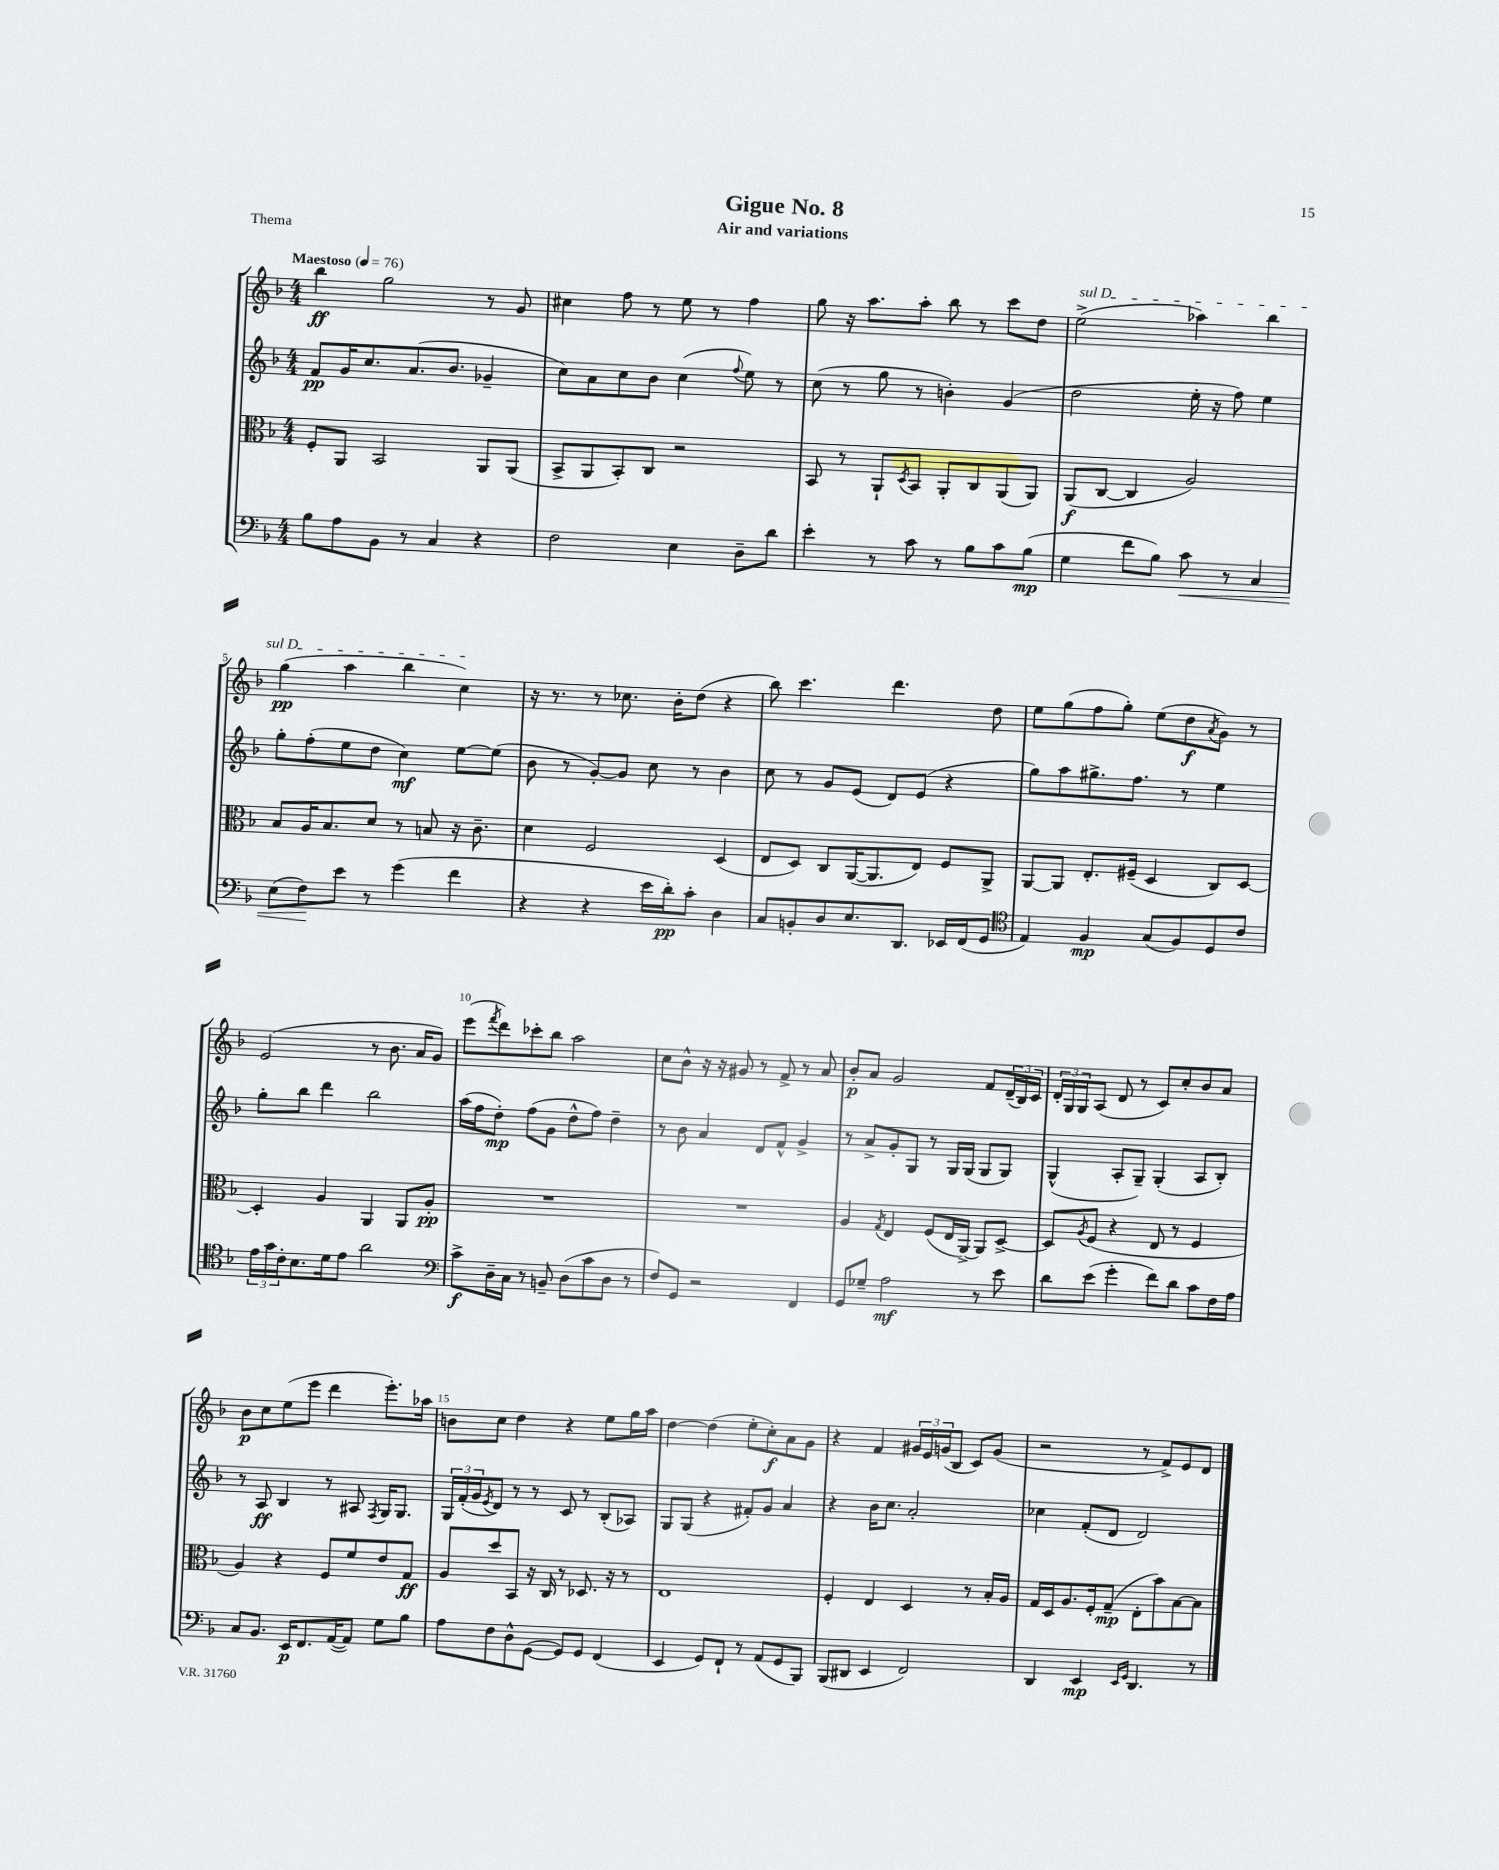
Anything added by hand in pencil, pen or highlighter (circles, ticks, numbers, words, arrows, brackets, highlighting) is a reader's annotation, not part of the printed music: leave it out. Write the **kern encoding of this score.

**kern	**kern	**kern	**kern
*staff4	*staff3	*staff2	*staff1
*clefF4	*clefC3	*clefG2	*clefG2
*k[b-]	*k[b-]	*k[b-]	*k[b-]
*M4/4	*M4/4	*M4/4	*M4/4
*MM76	*MM76	*MM76	*MM76
8B-	8F'	8f	4bb-
8A	8AA	16g	.
.	.	8.cc	.
8BB-	2BB-	.	2gg
8r	.	(8.a	.
4C	.	.	.
.	.	8.b-	.
4r	8AA	4g-~	8r
.	(8AA	.	8g
=	=	=	=
2F	8BB-^	8cc)	4cc#
.	8AA	8a	.
.	8BB-')	8cc	8ff
.	8C	8b-	8r
4E	2r	(4cc	8ee
.	.	.	8r
.	.	8qqff	.
8D~	.	8ee)	4ff
8d	.	8r	.
=	=	=	=
4e'	8BB-	(8cc	8gg
.	8r	8r	16r
.	.	.	8.aa
8r	8AA`	8gg	.
.	8qD	.	.
8c	8BB-	8r	8aa'
8r	8AA'	4b')	8bb-
8B-	8C	.	8r
8c	(8AA	(4g	8ccc
(8B-	8AA)	.	8dd
=	=	=	=
4G	(8AA	2dd	(2ee^
.	[8C	.	.
8f	4C]	.	.
8B-)	.	.	.
8c	2A)	16ee'	4aa-)
.	.	16r	.
8r	.	8ff)	.
4C	.	4ee	4bb-
=	=	=	=
(8E	8B-	8gg'	(4gg
8F)	16A	(8ff'	.
.	8.B-	.	.
8e	.	8ee	4aa
8r	8d	8dd	.
(4g	8r	4cc)	4bb-
.	8B	.	.
4f	16r	[8ee	4cc)
.	8.c~	.	.
.	.	(8ee]	.
=	=	=	=
4r	4d	8b-	16r
.	.	.	8.r
.	.	8r	.
4r	2F	[8g')	8r
.	.	8g]	8.cc-
16e	.	8cc	.
16d')	.	.	16b-'
8c'	.	8r	(8dd
4D	(4D	4b-	4r
=	=	=	=
8C	8E	8cc	8bb-)
8BB'	8D)	8r	4.ccc
8D	8C	8g	.
8.E	([16AA	(8e	.
.	8.AA]	.	.
.	.	8d)	4.ddd
8.DD	.	.	.
.	8E)	(8e	.
16EE-	8F	4r	.
(16FF	.	.	.
8GG	8AA^	.	8dd
=	=	=	=
*clefC4	*	*	*
4E)	[8AA	8gg)	8ee
.	8AA]	8aa	(8gg
4F	8.E'	8.gg#^	8ff
.	.	.	8gg')
.	(16F#~	8.ff	.
(8G	4D	.	(8ee
8F)	.	8r	8dd
.	.	.	8qa
8D	8C)	4ee	8g)
8c	[8D	.	8r
=	=	=	=
24e	4D']	8gg'	(2e
24g	.	.	.
24c'	.	.	.
8.B-	.	8bb-	.
.	4A	4ddd	.
16d	.	.	.
8e	.	.	.
2a	4AA	2bb-	8r
.	.	.	8.b-
.	8AA	.	.
.	.	.	16a
.	8A'	.	8g)
=	=	=	=
*clefF4	*	*	*
8c^	1r	(16aa	(8eee
.	.	16ff	.
.	.	.	8qfff
16D~	.	8dd')	8ddd)
16C	.	.	.
8r	.	(8ff	8ccc-'
8BB~	.	8g	8bb-
(8D	.	8dd^^	2aa
8c	.	8ff)	.
8D	.	4dd~	.
8r	.	.	.
=	=	=	=
8F)	1r	8r	8cc
8GG	.	8b-	8b-^^
2r	.	4a	16r
.	.	.	16r
.	.	.	8g#
.	.	8d	8r
.	.	8f^^	8f^
4FF	.	4g^	8r
.	.	.	8a
=	=	=	=
8GG	4A	8r	8b-'
8G-~	.	8a^	8a
.	8qG	.	.
2A	4E	8g'	2g
.	.	8G	.
.	(8F	8r	.
.	16E	16G	.
.	[16AA^)	(16G	.
8r	8AA]	8G	8f
8e	[8D^	8G)	(24d~
.	.	.	24B-)
.	.	.	24c
=	=	=	=
8d	8D]	(4G^^	24d'
.	.	.	24G
.	.	.	24G
.	8qA	.	.
(8e	(8F	.	(8A
4g'	4r	8A'	8d
.	.	8G~)	8r
8f)	8E	(4G'	8c)
8d	8r	.	8cc'
8c	4F	8A	8b-
16F	.	8B-')	8a
16A	.	.	.
=	=	=	=
8C	4A)	8r	8b-
8.BB-	.	8A	8cc
.	4r	4B-	(8ee
16EE	.	.	.
8.FF	.	.	8eee
.	8F	8r	4ddd
([16AA	.	.	.
8AA])	8f	8A#	.
.	.	8qF	.
8G	8e	16G	8.eee')
.	.	8.G	.
8B-	8G	.	.
.	.	.	16aa-
=	=	=	=
8A	8A	24G	8b
.	.	(24f'	.
.	.	24g	.
.	.	8qe	.
8F	8dd	8d)	8cc
8D^^	8BB-	8r	4dd
([8GG	16r	8r	.
.	16C	.	.
8GG])	8r	8c	4r
8GG	8.D-	8r	.
(4FF	.	(8B-'	8ee
.	16r	.	.
.	8r	8A-)	16gg
.	.	.	16aa
=	=	=	=
4EE	1E	8G	[4dd
.	.	(8G	.
8GG)	.	4r	(4dd]
8FF`	.	.	.
8r	.	8f#')	8ee'
(8AA	.	8g	8cc')
8GG	.	4a	8a
8BBB-)	.	.	8g
=	=	=	=
(8BBB-	4F'	4r	4r
8DD#	.	.	.
4EE	4E	16b-	4f
.	.	8.cc	.
2FF)	4D	2a'	24g#
.	.	.	24e
.	.	.	(24g
.	.	.	8B-
.	8r	.	8c)
.	16B-'	.	(8g
.	16A	.	.
=	=	=	=
4DD	16G	4cc-	2r
.	16D	.	.
.	8.A	.	.
4EE	.	(8f'	.
.	16F'	.	.
.	(8G~	8d	.
16qqEE	.	.	.
16qqGG	.	.	.
4.DD	8E'	2d)	8r
.	8b-)	.	8f^)
.	[8B-	.	8e
8r	8B-]	.	8d
==	==	==	==
*-	*-	*-	*-
